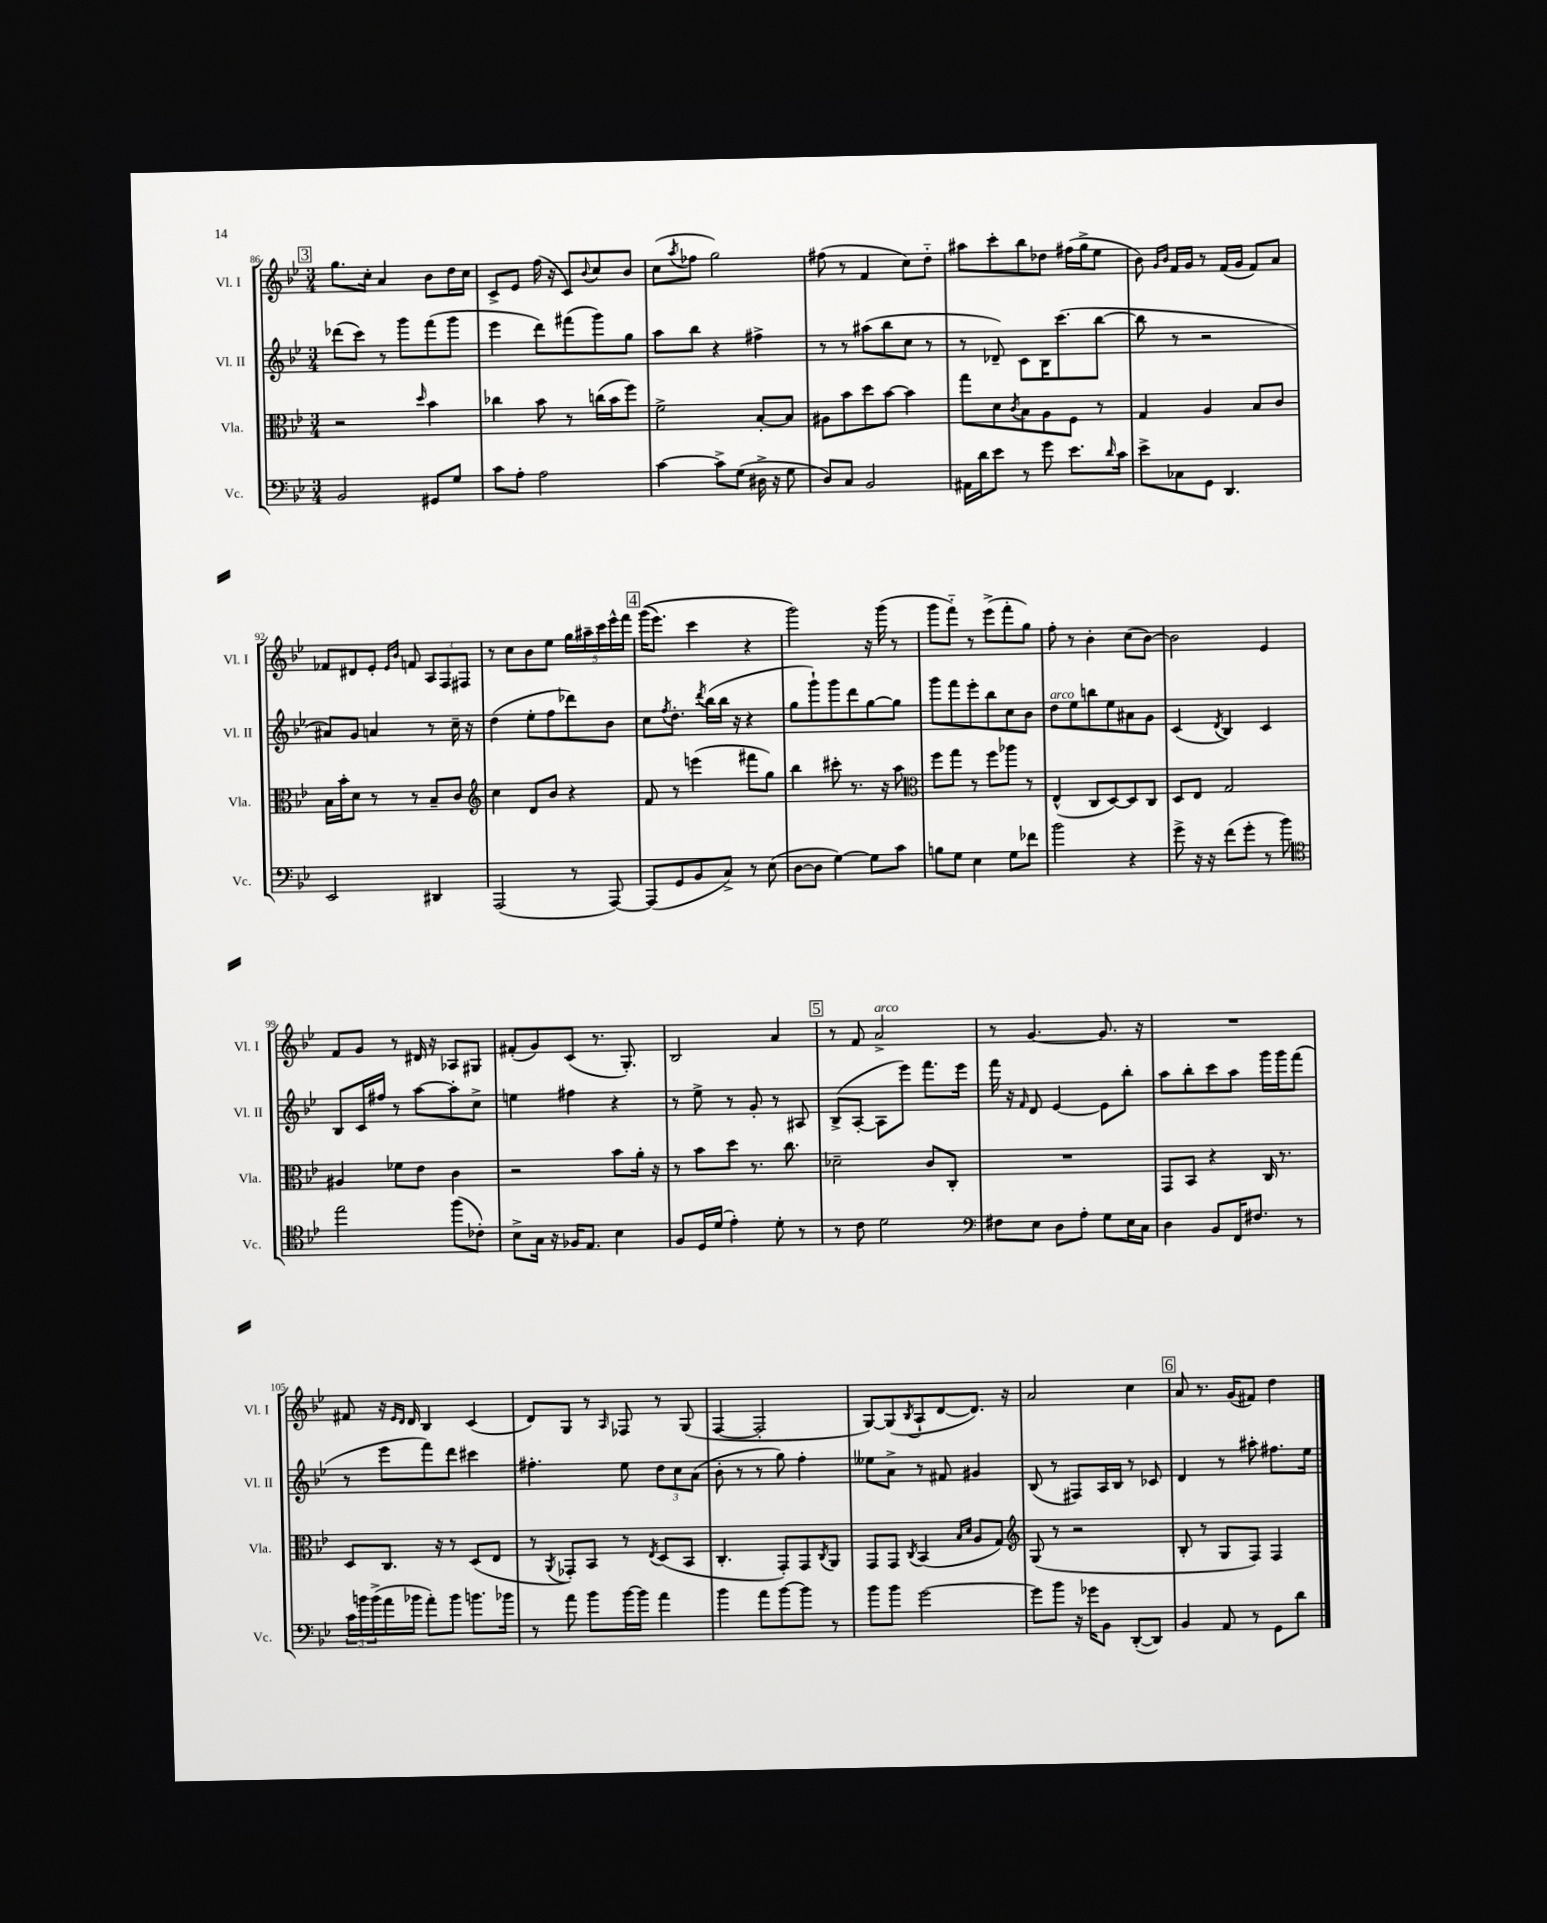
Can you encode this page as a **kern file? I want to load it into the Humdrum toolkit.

**kern	**kern	**kern	**kern
*staff4	*staff3	*staff2	*staff1
*clefF4	*clefC3	*clefG2	*clefG2
*k[b-e-]	*k[b-e-]	*k[b-e-]	*k[b-e-]
*M3/4	*M3/4	*M3/4	*M3/4
2BB-	2r	(8ddd-	8.gg
.	.	8ccc)	.
.	.	.	16cc'
.	.	8r	4a
.	.	8ggg	.
.	16qqdd	.	.
8GG#	4b-	(8fff	8b-
8G	.	8ggg	16dd
.	.	.	16cc
=	=	=	=
8c	4cc-	4eee-	8c^
8A'	.	.	8e-
2A	8b-	8ddd)	(16ff
.	.	.	16r
.	8r	(8fff#	8c)
.	.	.	8qqb-
.	(16cc	8ggg)	8cc
.	16b-	.	.
.	8ff)	8gg	8b-
=	=	=	=
[4c	2f^	8aa	(8cc
.	.	.	8qaa
.	.	8bb-	8ff-
8c^]	.	4r	2gg)
(8G	.	.	.
16D#^	[8B-'	4ff#^	.
16r	.	.	.
8G	8B-]	.	.
=	=	=	=
8D)	8A#	8r	(8ff#
8C	8b-	8r	8r
2BB-	8dd	(8aa#	4f
.	[8b-	8bb-	.
.	4b-]	8cc	8cc)
.	.	8r	8dd'~
=	=	=	=
16AA#	8gg	8r	8aa#
16d	.	.	.
8e-	8d	8d-~)	8ccc'
.	8qc	.	.
8r	8B-	8c	8bb-
8g	8A	16B-	8dd-
.	.	(8.ccc	.
8.e-	8F	.	(16ff#
.	.	.	16gg^
.	8r	[8bb-	8ee-
16qqd	.	.	.
16c	.	.	.
=	=	=	=
8e-^	4G	8bb-]	8b-)
.	.	.	16qqg
.	.	.	16qqb-
8C-	.	8r	16f
.	.	.	16g
8GG	4A	2r	8r
4.DD	.	.	(16f
.	.	.	16g
.	8B-	.	8f)
.	8c	.	8a
=	=	=	=
2EE-	16B-	8a#)	8f-
.	16b-'	.	.
.	8d	8g	8d#
.	8r	4a	8e-'
.	.	.	16qqe-
.	.	.	16qqb-
.	8r	.	8f
4DD#	8B-~	8r	12A
.	.	.	12F
.	8c	16cc~	.
.	.	.	12F#
.	.	16r	.
=	=	=	=
*	*clefG2	*	*
(2AAA	4cc	(4dd	8r
.	.	.	8cc
.	8d	8ee-'	8b-
.	8b-	8ff	8ee-
8r	4r	8ddd-)	20gg
.	.	.	20aa#~
.	.	.	20ccc
[8AAA)	.	8b-	.
.	.	.	20eee-^^
.	.	.	20fff
=	=	=	=
(8AAA]	8f	8cc	&((16ggg
.	.	.	8.eee-)
.	.	8qff	.
8GG	8r	8.dd'	.
8BB-	(4eee	.	4ccc
.	.	8qddd	.
.	.	(16bb-	.
8C^)	.	16bb-	.
.	.	16r	.
8r	8fff#	4r	4r
(8E-	8gg)	.	.
=	=	=	=
[8D	4bb-	8gg	2ggg&)
8D]	.	8ggg`)	.
[4G)	8ccc#'	8ggg	.
.	8.r	8ddd	.
8G]	.	[8gg	16r
.	16r	.	(16ggg
8c	8aa	8gg]	8r
=	=	=	=
*	*clefC3	*	*
8B	8ff	8ggg	8ggg
8G	8gg	8fff	8fff'~)
4E-	8r	8eee-'	8r
.	8ff	8bb-	(8eee-^
8G	8aa-	8cc	8fff'
8f-	8r	8b-	8gg)
=	=	=	=
2b-	(4E-^^	8dd	8ff'
.	.	8ee-	8r
.	8C	8bb	4b-'
.	[8D)	8ee-	.
4r	8D]	8a#	(8cc
.	8C	8g	[8b-)
=	=	=	=
8g^	8D	(4c	2b-]
16r	8E-	.	.
16r	.	.	.
.	.	8qd	.
(8f	2G	4B-)	.
8g'	.	.	.
8r	.	4c	4e-
8b-)	.	.	.
=	=	=	=
*clefC4	*	*	*
2ee-	4A#	8B-	8f
.	.	16c	8g
.	.	16ff#	.
.	8f-	8r	8r
.	8e-	[8aa	16d#
.	.	.	16r
(8ff	4c	8aa']	8A-
8c-')	.	8cc^	8G#
=	=	=	=
8B-^	2r	4ee	(8f#'
16G	.	.	8g)
16r	.	.	.
16F-	.	4ff#	(8c
8.E-	.	.	.
.	.	.	8.r
4B-	8b-	4r	.
.	.	.	8.G')
.	16a'	.	.
.	16r	.	.
=	=	=	=
8F	8r	8r	2B-
16D	8b-	8ee-^	.
(16d	.	.	.
4e-')	8dd	8r	.
.	8.r	8g'	.
8d'	.	8r	4a
.	8.cc	.	.
8r	.	8A#	.
=	=	=	=
8r	2d-~	(8B-^	8r
8c	.	[8A'	8f
2d	.	8A]	2a^
.	.	8eee-)	.
.	8c	8.fff	.
.	8C'	.	.
.	.	16eee-	.
=	=	=	=
*clefF4	*	*	*
8F#	2.r	16fff	8r
.	.	16r	.
.	.	16qqf	.
8E-	.	8d	[4.g
8D	.	[4e-	.
8A'	.	.	.
8G	.	8e-]	8.g]
16E-	.	8bb-'	.
16C	.	.	16r
=	=	=	=
4D	8GG	8aa	2.r
.	8BB-	8bb-'	.
8BB-	4r	8ccc	.
16FF	.	8aa	.
8.F#	.	.	.
.	16C	16ggg	.
.	8.r	16ggg	.
8r	.	(8fff	.
=	=	=	=
24c	8D	8r	8f#
24b	.	.	.
(24b^	.	.	.
16a	8.C	8eee-	16r
.	.	.	16qqe-
.	.	.	16qqd
16b-	.	.	16d
8a')	.	8fff)	4B-
.	16r	.	.
8b-	8r	8ddd	.
8.b	(8D	4ccc#	(4c
.	8E-	.	.
16b-	.	.	.
=	=	=	=
8r	8r	4.ff#'	8d)
.	8qAA	.	.
8a	8GG-')	.	8G
8b-	8BB-	.	8r
.	.	.	16qqA
[16b-	8r	8ee-	8F-
16b-]	.	.	.
.	8qE-	.	.
4a	(8D	12dd	8r
.	.	12cc	.
.	8BB-	.	(8G
.	.	(12a	.
=	=	=	=
4b-	4.C'	8b-'	[4F
.	.	8r	.
8a	.	8r	2F']
[8b-	8GG')	8gg)	.
8b-]	8GG	4ff'	.
.	8qC	.	.
8r	8AA	.	.
=	=	=	=
8b-	8GG	8ee--	[8G)
8b-	8GG	8a^	(8G]
.	8qC	.	8qB-
[2g	(4BB-	8r	8A`
.	.	8f#	[8d
.	16qqB-	.	.
.	16qqd	.	.
.	8A	4g#	8.d])
.	8G)	.	.
.	.	.	16r
=	=	=	=
*	*clefG2	*	*
8g]	(8G	(8B-	2a
8b-	8r	8r	.
16r	2r	8F#)	.
16g-	.	.	.
8BB-	.	16A	.
.	.	16B-	.
([8DD'	.	8r	4cc
8DD])	.	8c-	.
=	=	=	=
4BB-	8B-'	4d	8a
.	8r	.	8.r
8AA	8G	8r	.
.	.	.	(16g
8r	8F)	8aa#'	8f#)
8GG	4F	8.ff#	4dd
8d	.	.	.
.	.	16ee-	.
==	==	==	==
*-	*-	*-	*-
